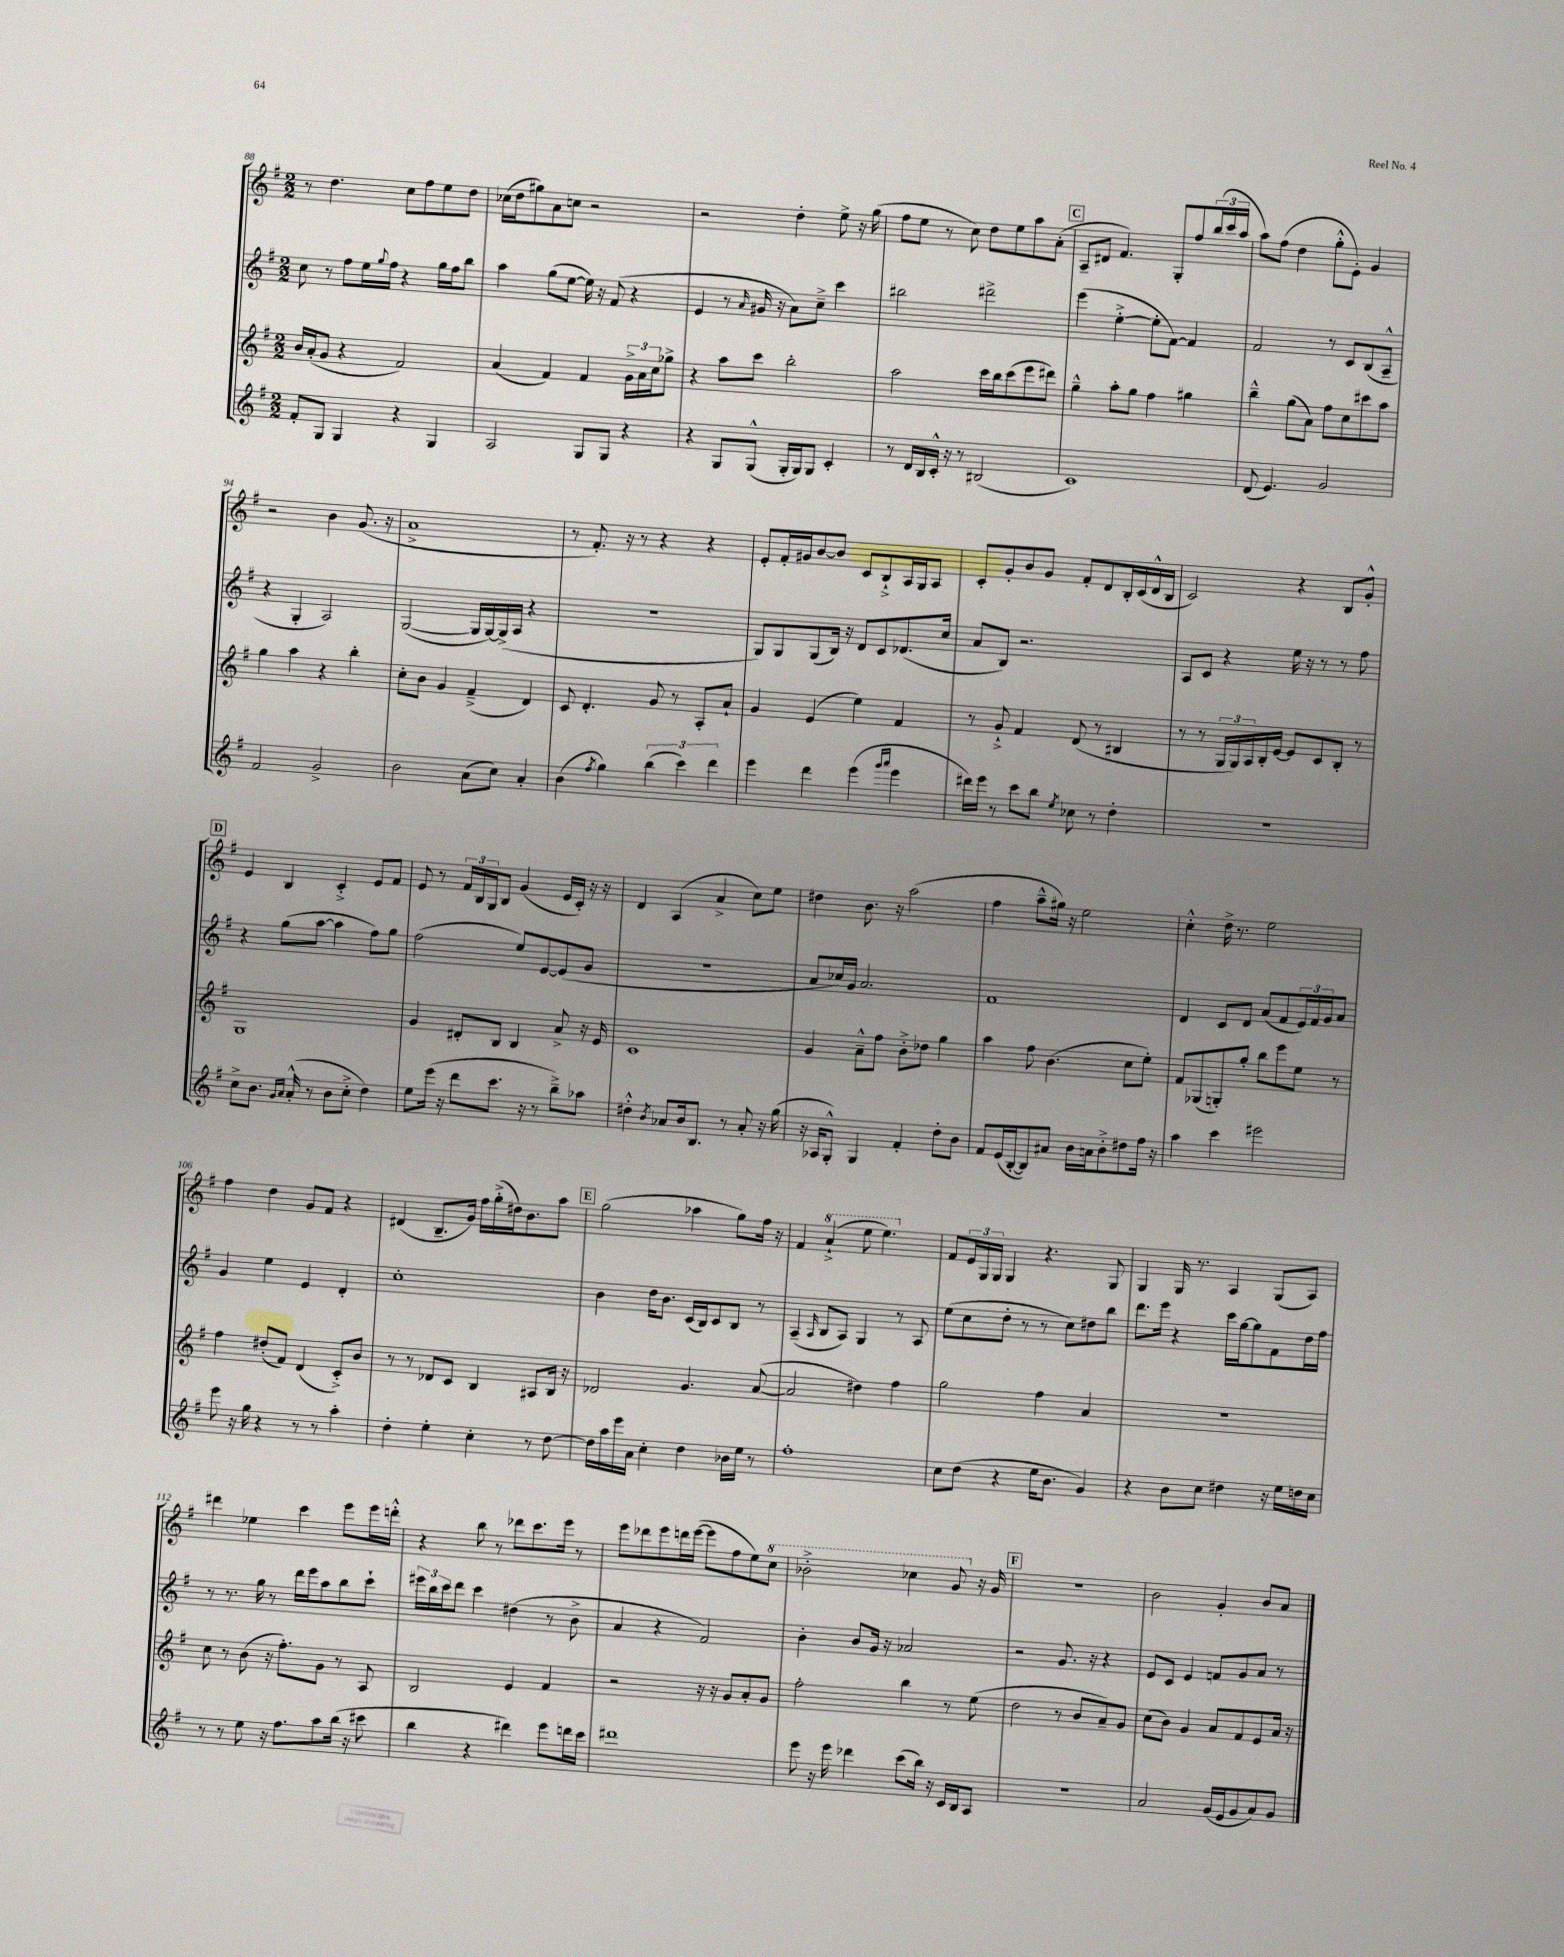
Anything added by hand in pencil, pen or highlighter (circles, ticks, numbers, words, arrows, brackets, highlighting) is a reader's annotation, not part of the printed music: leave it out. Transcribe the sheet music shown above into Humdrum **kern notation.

**kern	**kern	**kern	**kern
*staff4	*staff3	*staff2	*staff1
*clefG2	*clefG2	*clefG2	*clefG2
*k[f#]	*k[f#]	*k[f#]	*k[f#]
*M2/2	*M2/2	*M2/2	*M2/2
8f#'	16b	8cc	8r
.	(16a'	.	.
8G	8g	8r	4.dd
4G	4r	8ff#	.
.	.	16ee	.
.	.	8qqgg	.
.	.	16ff#	.
4r	2f#)	4r	8cc
.	.	.	8ff#
4G	.	16gg	8ee
.	.	16ff#	.
.	.	8bb	8dd
=	=	=	=
2A	(4a	4aa	(16cc-
.	.	.	16dd
.	.	.	8gg#)
.	4f#)	(8gg	8a
.	.	[8ee	8cc
8G	4f#	16ee])	2r
.	.	16r	.
8G	.	(8f#	.
4r	24g^	4r	.
.	24a	.	.
.	24cc	.	.
.	8gg-^	.	.
=	=	=	=
4r	4r	4e	2r
8G	8aa	8r	.
.	.	16qqa	.
(8G^^	8ccc	16g#	.
.	.	16r	.
16G'	2bb'	8a)	4dd'
16G)	.	.	.
8G	.	8cc~^	.
4c'	.	4ccc	8ee^
.	.	.	16r
.	.	.	(16gg
=	=	=	=
8r	2aa	2bb#	8ff#
16d	.	.	8ee
16B	.	.	.
16c'^^	.	.	8r
16r	.	.	.
8r	.	.	8cc)
(2B#	16ccc	2ddd#^	8dd
.	16bb	.	.
.	(8ccc	.	8ee
.	8eee	.	8aa
.	8ddd#)	.	(8a'
=	=	=	=
1c)	4gg~^^	(4eee	8A~
.	.	.	8d#
.	8aa'	[4ee'^	4.f#)
.	8gg	.	.
.	4ff#	8ee']	.
.	.	[8f#)	8G'
.	4gg#	4f#]	8ff#
.	.	.	(24bb
.	.	.	24ccc
.	.	.	24aa
=	=	=	=
(8d	4bb~^^	2f#	8aa)
4.e)	.	.	(8ff#
.	(8gg	.	4dd
.	8a)	.	.
2g	8ff#	8r	8gg'^^
.	8cc	8c	8e')
.	8ccc#	(8B	4g
.	8aa	8A~^^	.
=	=	=	=
2f#	4gg	4r	2r
.	4aa	4G'	.
2g^	4r	2A)	4b
.	4bb'	.	(8.g
.	.	.	16r
=	=	=	=
2b	8cc'	([2G	1a^
.	8b	.	.
.	4g	.	.
(8a	(4f#~^	16G]	.
.	.	[16G)	.
8cc)	.	(16G^]	.
.	.	16A	.
4a'	4d)	4r	.
=	=	=	=
(4b	8c	1r	8r
.	4.d'	.	8.f#')
8qff#	.	.	.
4gg)	.	.	.
.	.	.	16r
.	.	.	8r
(6bb	8g	.	4r
.	8r	.	.
6ccc)	.	.	.
.	8A'	.	4r
6ddd	.	.	.
.	8a`	.	.
=	=	=	=
4eee	4g	8G)	8e'
.	.	8G	16f#'
.	.	.	16g#
4ddd	(4e	(8G	[8b
.	.	16B)	8b]
.	.	16r	.
(4eee	4ee)	8d	8c
.	.	8c	8B`^
16qqggg	.	.	.
16qqaaa	.	.	.
4eee	4f#	(8.d-	16A
.	.	.	16G
.	.	.	8A
.	.	16cc	.
=	=	=	=
16ddd#)	8r	8a	8c'
16eee	.	.	.
8r	8g`^	8B)	8g'
8ccc	4f#	2.r	8b
8bb	.	.	8g
8qee	.	.	.
8cc-	(8d	.	8f#'
8r	8r	.	8d
4dd'	4B#	.	16B'
.	.	.	(16c
.	.	.	16d^^
.	.	.	16B
=	=	=	=
1r	8r	8A	2c)
.	8r	8c	.
.	24G	4r	.
.	24G)	.	.
.	24A	.	.
.	16B'	.	.
.	[16e	.	.
.	8e]	16ee	4r
.	.	16r	.
.	8c	8r	.
.	8B'	8r	8B
.	8r	8ff#	8g'^^
=	=	=	=
8cc^	1G	4r	4e
8.b	.	.	.
.	.	(8gg	4B
16qqg	.	.	.
16qqa	.	.	.
(16a'^^	.	.	.
8r	.	[8aa	.
8b	.	4aa]	4c'^
8cc'^	.	.	.
4dd)	.	8ff#)	8e
.	.	8gg	8f#
=	=	=	=
8ee	4g	(2ff#	8e
(16eee	.	.	8r
16r	.	.	.
8ddd	8d#'	.	24f#
.	.	.	24B
.	.	.	24G
8.ccc	8B	.	8B
.	4B	8ee)	(4g
16r	.	.	.
8r	.	[8e	.
8bb~^)	8a^	(8e]	16e
.	.	.	16c')
8aa-	16r	8g	16r
.	16e	.	16r
=	=	=	=
4dd#'^^	1c	1r	4d
8qb	.	.	.
8a-	.	.	(4A
16b	.	.	.
8.B	.	.	.
.	.	.	4a^
8r	.	.	.
8a-'	.	.	8cc)
16r	.	.	8ee
(16gg	.	.	.
=	=	=	=
16r	4g	8a	4dd#
16A-	.	.	.
8G'^^)	.	16cc-)	.
.	.	16g	.
4G	8a~^^	2.a	8.b
.	8ff#	.	.
.	.	.	16r
4f#'	8b'^	.	(2aa
.	8dd-	.	.
8dd'	4gg	.	.
8b	.	.	.
=	=	=	=
8f#	4aa	1f#	4ff#
(16e	.	.	.
[16B'	.	.	.
8B])	8ff#	.	8aa~^^
8a#	(4.b	.	16gg#)
.	.	.	16r
16b	.	.	2ee
16a	.	.	.
8b'^	.	.	.
8dd#	8cc	.	.
16ff#	8ee')	.	.
16r	.	.	.
=	=	=	=
4aa	8f#	4d	4cc'^^
.	(8G-	.	.
4ccc	8G')	8c	16dd^
.	.	.	8.r
.	8gg'	8d	.
2eee#	8bb	(8a	2ee
.	8eee	8f#	.
.	8ee	24e)	.
.	.	24f#	.
.	.	24g	.
.	8r	8a	.
=	=	=	=
8eee	4ff#	4g	4ff#
16r	.	.	.
16gg	.	.	.
4r	(8dd#'	4ee	4dd
.	8f#)	.	.
8r	(4d	4e	8g
8r	.	.	8f#
4aa'	8c'^)	4d'	4r
.	8b	.	.
=	=	=	=
4dd'	8r	1cc'	(4d#
.	8r	.	.
4ee'	8d-	.	8.B~
.	8c	.	.
.	.	.	16g)
4cc'	4B	.	16ff#
.	.	.	(16gg'^
.	.	.	16dd#)
.	.	.	8.b
8r	8A#	.	.
[8dd	16B	.	8aa
.	16r	.	.
=	=	=	=
16dd]	2d-	4b	(2gg
16aa	.	.	.
16eee	.	.	.
16a	.	.	.
4cc'	.	16dd	.
.	.	8.b	.
4dd	4.g	(16c	4aa-
.	.	16B)	.
.	.	8c	.
16b-	.	8B	8gg)
16ee	.	.	.
8r	([8a	8r	16ff#
.	.	.	16r
=	=	=	=
1ff#'	2a]	(4A~	4f#
.	.	16qqA	.
.	.	8B	(4aa`^
.	.	8A)	.
.	4dd#)	4G	8eee
.	.	.	4.eee)
.	4ff#	8r	.
.	.	8A	.
=	=	=	=
8cc	2gg	(8ee	8f#
(8dd	.	8cc	24e
.	.	.	24G
.	.	.	24G
4r	.	8dd'	4G
.	.	8r	.
16ee	4ff#	8r	4.r
8.b	.	.	.
.	.	8cc)	.
4g)	4a	8dd#	.
.	.	8bb	8G
=	=	=	=
4r	1r	8.ddd	4G
.	.	16eee	.
8b	.	4r	16G
.	.	.	8.r
8cc	.	.	.
4dd#	.	16ccc	4A
.	.	[16gg	.
.	.	8gg]	.
16r	.	8f#	(8G
16ee	.	.	.
16dd	.	16dd	8A)
16cc	.	16ff#	.
=	=	=	=
8r	8cc	8r	4ddd#
8r	8r	8.r	.
8ee	(8b	.	4ee-
.	.	16gg	.
16r	16r	8r	.
8.ff#	8.ff#')	.	.
.	.	16ddd	4ccc
.	.	16eee	.
8aa	8g	8aa	.
(16bb	8r	8bb	8eee
16r	.	.	.
8ccc#	8A	8ccc`	16eee
.	.	.	16ddd'^^
=	=	=	=
4bb	2B	24eee#	4r
.	.	24bb	.
.	.	24ccc	.
.	.	8ddd	.
4r	.	4ccc	8bb
.	.	.	8r
4ddd#)	4e	(4dd#	8ddd-
.	.	.	8.ccc
8eee	4f#	8r	.
.	.	.	16eee
16ddd	.	8b^	8r
16ccc	.	.	.
=	=	=	=
1ddd#	2r	4a	8eee
.	.	.	8ddd-
.	.	4r	8eee
.	.	.	16ddd
.	.	.	([16eee
.	16r	2f#)	8eee]
.	16r	.	.
.	8g	.	8ff#
.	8a'	.	8ee)
.	8g	.	8ccc
=	=	=	=
8eee	2ff#'	4b'	2bb-'^
16r	.	.	.
16eee	.	.	.
4ddd-	.	8b	.
.	.	16g	.
.	.	16r	.
(8ccc	4bb	2a-	4ccc-
16bb)	.	.	.
16r	.	.	.
16c	8r	.	8gg
16B	.	.	.
8A	(8ee	.	16r
.	.	.	16g
=	=	=	=
1r	2dd	2r	1r
.	8r	8.g	.
.	8b	.	.
.	.	16r	.
.	8a~)	4r	.
.	8g	.	.
=	=	=	=
2a	(8cc	8e	2b
.	8b)	8c	.
.	4g	4e	.
(16g	8a	8f	4g'
16e	.	.	.
8g	8f#	8g	.
8a)	8e	8a	8b
8g	16a	8r	8a
.	16r	.	.
==	==	==	==
*-	*-	*-	*-
